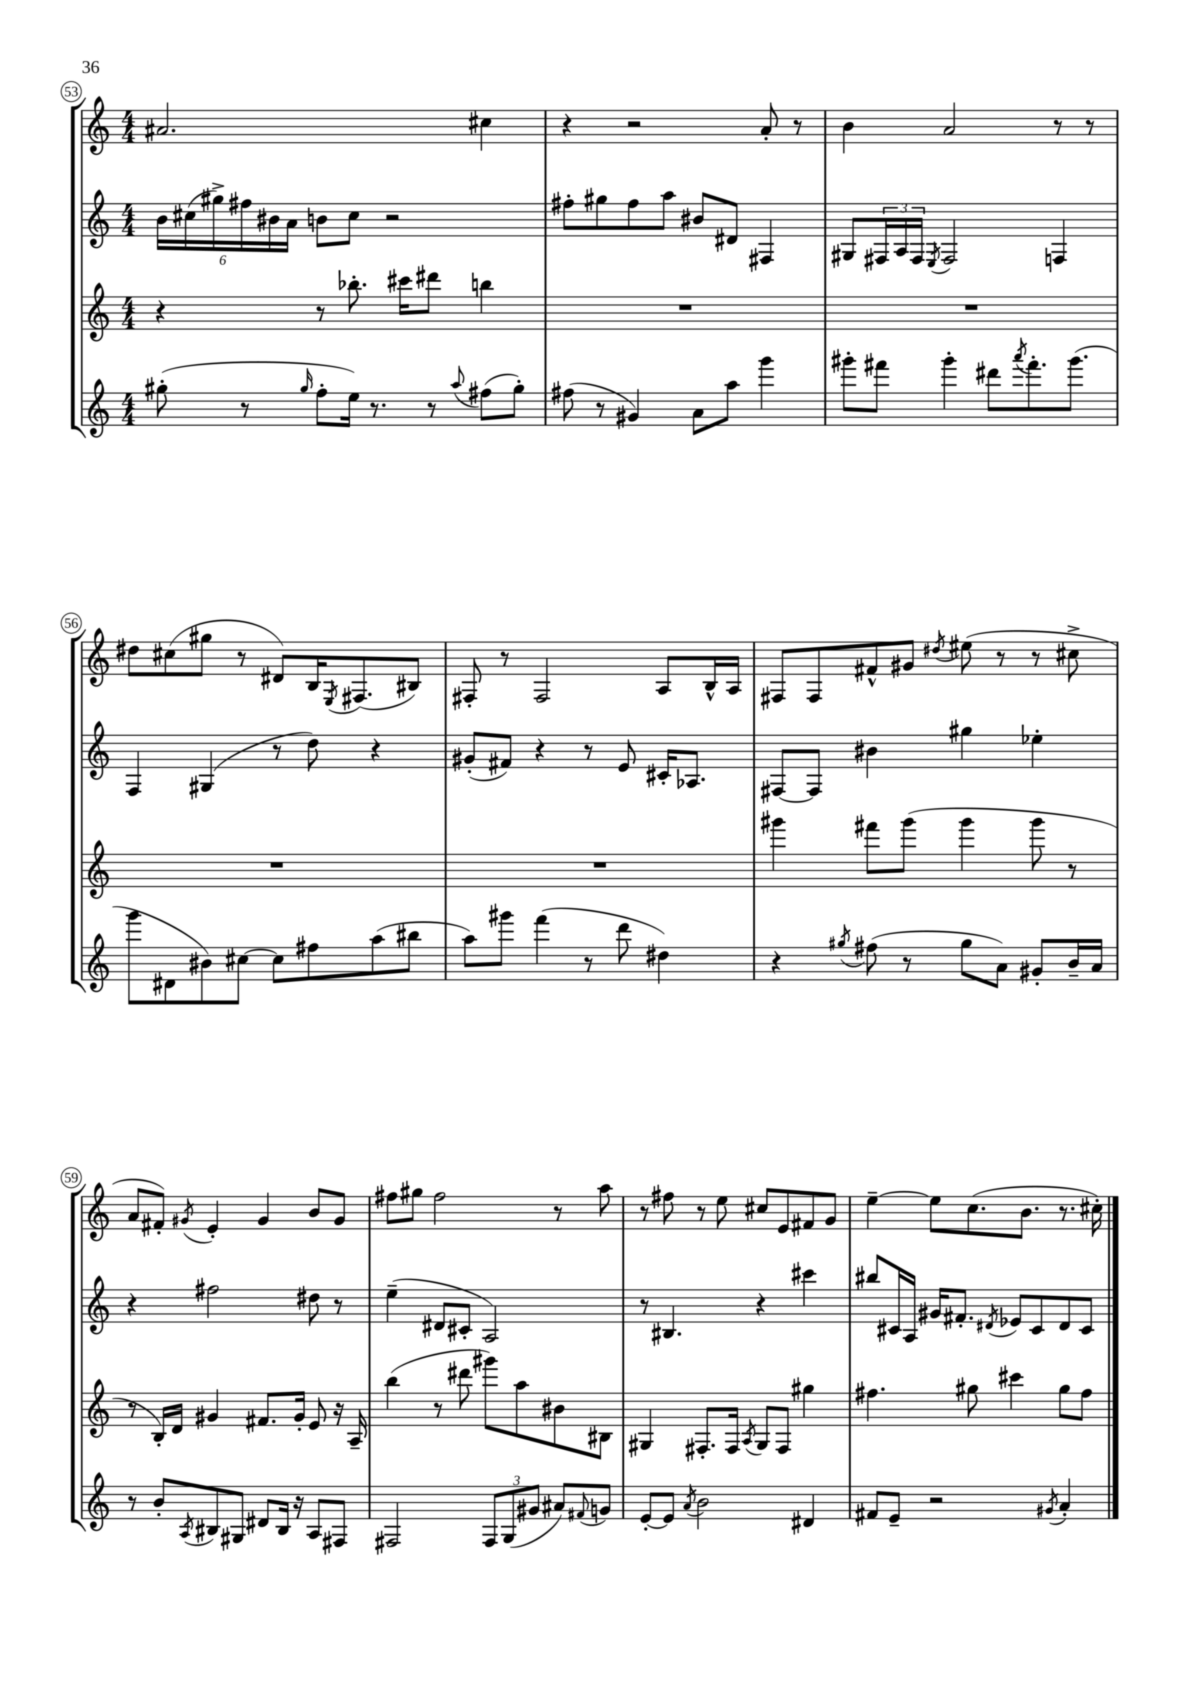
<<
\new StaffGroup <<
\new Staff = "s0" {
    \clef treble \key c \major \numericTimeSignature \time 4/4
    ais'2. cis''4 |
    r4 r2 a'8-. r8 |
    b'4 a'2 r8 r8 |
    dis''8 cis''8( gis''8 r8 dis'8) b16 \acciaccatura { e8 } fis8.( bis8) |
    fis8-. r8 fis2 a8 b16-^ a16 |
    fis8 fis8 fis'8-^ gis'8 \acciaccatura { dis''8 } eis''8( r8 r8 cis''8-> |
    a'8 fis'8-.) \acciaccatura { gis'8 } e'4-. gis'4 b'8 gis'8 |
    fis''8 gis''8 fis''2 r8 a''8 |
    r8 fis''8 r8 e''8 cis''8 e'8 fis'8 g'8 |
    e''4~-- e''8 c''8.( b'8. r8. cis''16-.) \bar "|." |
}
\new Staff = "s1" {
    \clef treble \key c \major \numericTimeSignature \time 4/4
    \tuplet 6/4 { b'16 cis''16( gis''16->) fis''16 bis'16 a'16 } b'8 cis''8 r2 |
    fis''8-. gis''8 fis''8 a''8 bis'8 dis'8 fis4 |
    gis8 \tuplet 3/2 { fis16 a16 fis16 } \acciaccatura { e8 } fis2 f4 |
    f4 gis4( r8 d''8) r4 |
    gis'8-.( fis'8) r4 r8 e'8 cis'16-. aes8. |
    fis8~ fis8 bis'4 gis''4 ees''4-. |
    r4 fis''2 dis''8 r8 |
    e''4--( dis'8 cis'8-. a2) |
    r8 bis4. r4 cis'''4 |
    bis''8 cis'16 a16 gis'16 fis'8.-. \acciaccatura { dis'8 } ees'8 cis'8 dis'8 cis'8 \bar "|." |
}
\new Staff = "s2" {
    \clef treble \key c \major \numericTimeSignature \time 4/4
    r4 r8 bes''8.-. cis'''16 dis'''8 b''4 |
    R1 |
    R1 |
    R1 |
    R1 |
    gis'''4 fis'''8 gis'''8( gis'''4 gis'''8 r8 |
    r8 b16-.) d'16 gis'4 fis'8. gis'16-. e'8 r16 a16-- |
    b''4( r8 dis'''8 gis'''8) a''8 bis'8 bis8 |
    gis4 fis8.-. fis16 \acciaccatura { a8 } gis8 fis8 gis''4 |
    fis''4. gis''8 cis'''4 gis''8 fis''8 \bar "|." |
}
\new Staff = "s3" {
    \clef treble \key c \major \numericTimeSignature \time 4/4
    gis''8-.( r8 \grace { gis''16 } f''8-. e''16) r8. r8 \appoggiatura { a''8 } fis''8( gis''8-.) |
    fis''8( r8 gis'4) a'8 a''8 g'''4 |
    gis'''8-. fis'''8 gis'''4-. dis'''8 \acciaccatura { a'''8 } fis'''8.-. gis'''8.( |
    g'''8 dis'8 bis'8) cis''8~ cis''8 fis''8 a''8( bis''8 |
    a''8) gis'''8 f'''4( r8 d'''8 dis''4) |
    r4 \acciaccatura { gis''8 } fis''8( r8 gis''8 a'8) gis'8-. b'16-- a'16 |
    r8 b'8-. \acciaccatura { a8 } bis8 gis8 dis'8 bis16 r16 a8 fis8 |
    fis2 \tuplet 3/2 { fis8 g8( gis'8 } ais'8) \appoggiatura { fis'8 } g'8 |
    e'8~-. e'8 \acciaccatura { a'8 } b'2 dis'4 |
    fis'8 e'8-- r2 \acciaccatura { gis'8 } a'4-. \bar "|." |
}
>>
>>
\layout { \context { \Score currentBarNumber = #53 \override BarNumber.stencil = #(make-stencil-circler 0.1 0.3 ly:text-interface::print) } }
